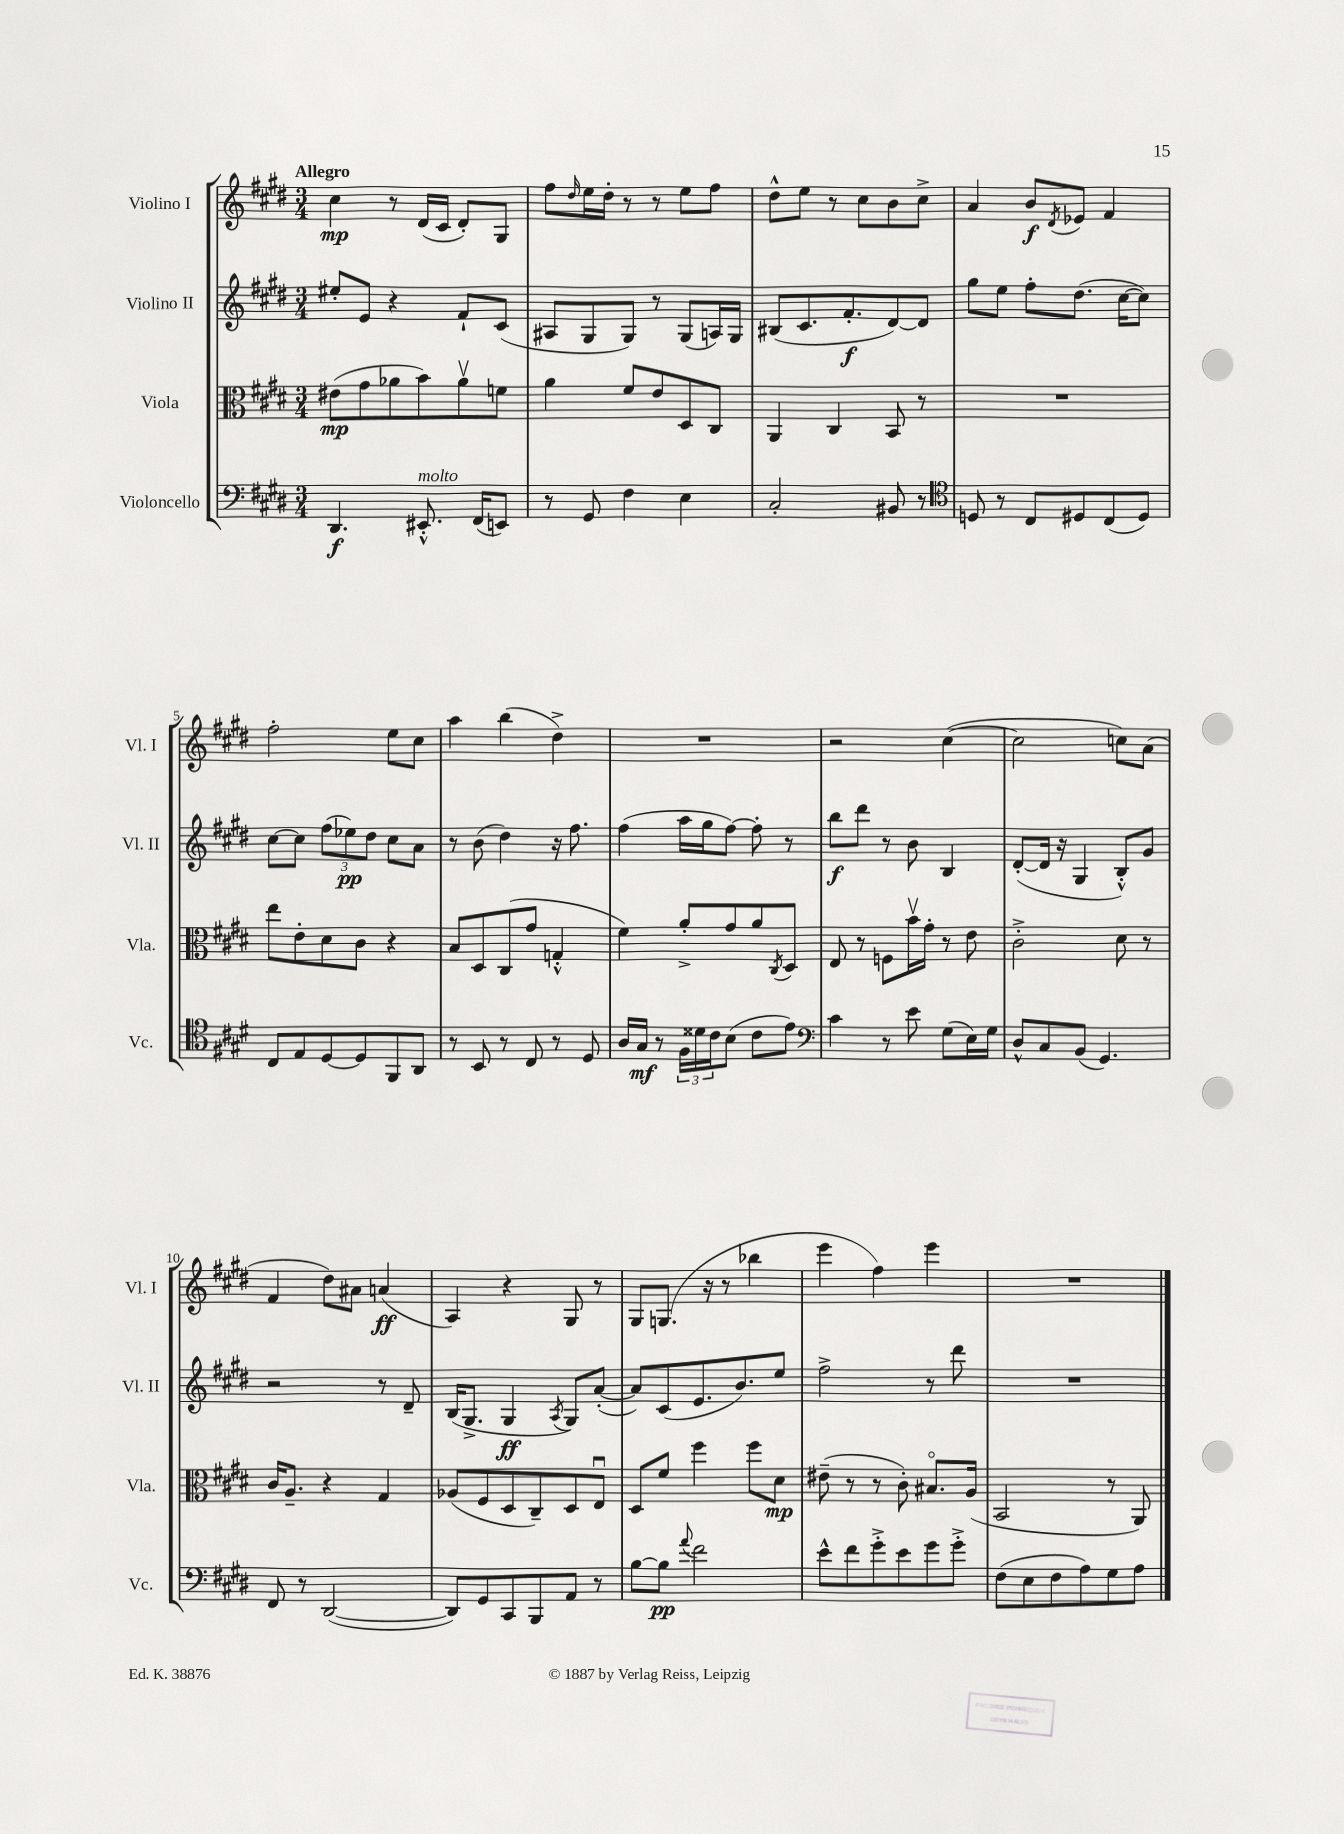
<<
\new StaffGroup <<
\new Staff = "s0" \with { instrumentName = "Violino I" shortInstrumentName = "Vl. I" } {
    \clef treble \key e \major \numericTimeSignature \time 3/4 \tempo "Allegro"
    cis''4\mp r8 dis'16( cis'16 dis'8-.) gis8 |
    fis''8 \grace { dis''16 } e''16 dis''16-. r8 r8 e''8 fis''8 |
    dis''8-^ e''8 r8 cis''8 b'8 cis''8-> |
    a'4 b'8\f \acciaccatura { dis'8 } ees'8 fis'4 |
    fis''2-. e''8 cis''8 |
    a''4 b''4( dis''4->) |
    R2. |
    r2 cis''4~( |
    cis''2 c''8) a'8( |
    fis'4 dis''8) ais'8 a'4\ff( |
    a4) r4 gis8 r8 |
    gis8 g8.( r16 r8 bes''4 |
    e'''4 fis''4) e'''4 |
    R2. \bar "|." |
}
\new Staff = "s1" \with { instrumentName = "Violino II" shortInstrumentName = "Vl. II" } {
    \clef treble \key e \major \numericTimeSignature \time 3/4
    eis''8-. e'8 r4 fis'8-! cis'8( |
    ais8 gis8 gis8) r8 gis8( a16) gis16 |
    bis8( cis'8. fis'8.-.\f dis'8~) dis'8 |
    gis''8 e''8 fis''8-. dis''8.( cis''16~ cis''8) |
    cis''8~ cis''8 \tuplet 3/2 { fis''8( ees''8\pp) dis''8 } cis''8 a'8 |
    r8 b'8( dis''4) r16 fis''8. |
    fis''4( a''16 gis''16 fis''8~) fis''8-. r8 |
    b''8\f dis'''8 r8 b'8 b4 |
    dis'8~-.( dis'16 r16 gis4 b8-.-^) gis'8 |
    r2 r8 dis'8-- |
    b16( gis8.-> gis4\ff \acciaccatura { a8 } gis8) a'8~-.( |
    a'8) cis'8( e'8. b'8.) e''8 |
    fis''2-> r8 dis'''8 |
    R2. \bar "|." |
}
\new Staff = "s2" \with { instrumentName = "Viola" shortInstrumentName = "Vla." } {
    \clef alto \key e \major \numericTimeSignature \time 3/4
    eis'8\mp( gis'8 aes'8 b'8) aes'8\upbow f'8 |
    a'4 fis'8 e'8 dis8 cis8 |
    a,4 cis4 b,8 r8 |
    R2. |
    e''8 e'8-. dis'8 cis'8 r4 |
    b8 dis8 cis8( gis'8 g4-.-^ |
    fis'4) a'8-.-> gis'8 a'8 \acciaccatura { cis8 } dis8 |
    e8 r8 f8 b'16\upbow gis'16-. r8 e'8 |
    cis'2-.-> dis'8 r8 |
    cis'16 a8.-- r4 gis4 |
    aes8( fis8 dis8 cis8--) dis8 e8\downbow |
    dis8 fis'8 fis''4 fis''8 dis'8\mp |
    eis'8--( r8 r8 cis'8-.) bis8.\flageolet a16( |
    b,2 r8 a,8) \bar "|." |
}
\new Staff = "s3" \with { instrumentName = "Violoncello" shortInstrumentName = "Vc." } {
    \clef bass \key e \major \numericTimeSignature \time 3/4
    dis,4.\f eis,8.-.-^^\markup { \italic "molto" } fis,16( e,8) |
    r8 gis,8 fis4 e4 |
    cis2-. bis,8 r8 |
    \clef tenor d8 r8 cis8 dis8 cis8( dis8) |
    cis8 e8 dis8~ dis8 fis,8 a,8 |
    r8 b,8 r8 cis8 r8 dis8 |
    a16 gis16\mf r8 \tuplet 3/2 { fis16 disis'16 cis'16 } b8( cis'8 e'8) |
    \clef bass cis'4 r8 e'8 gis8( e16) gis16 |
    dis8-^ cis8 b,8( gis,4.) |
    fis,8 r8 dis,2~( |
    dis,8) gis,8 cis,8 b,,8 a,8 r8 |
    b8~ b8\pp \appoggiatura { a'8 } fis'2 |
    e'8-^ fis'8 gis'8-.-> e'8 gis'8 gis'8-.-> |
    fis8( e8 fis8 a8) gis8 a8 \bar "|." |
}
>>
>>
